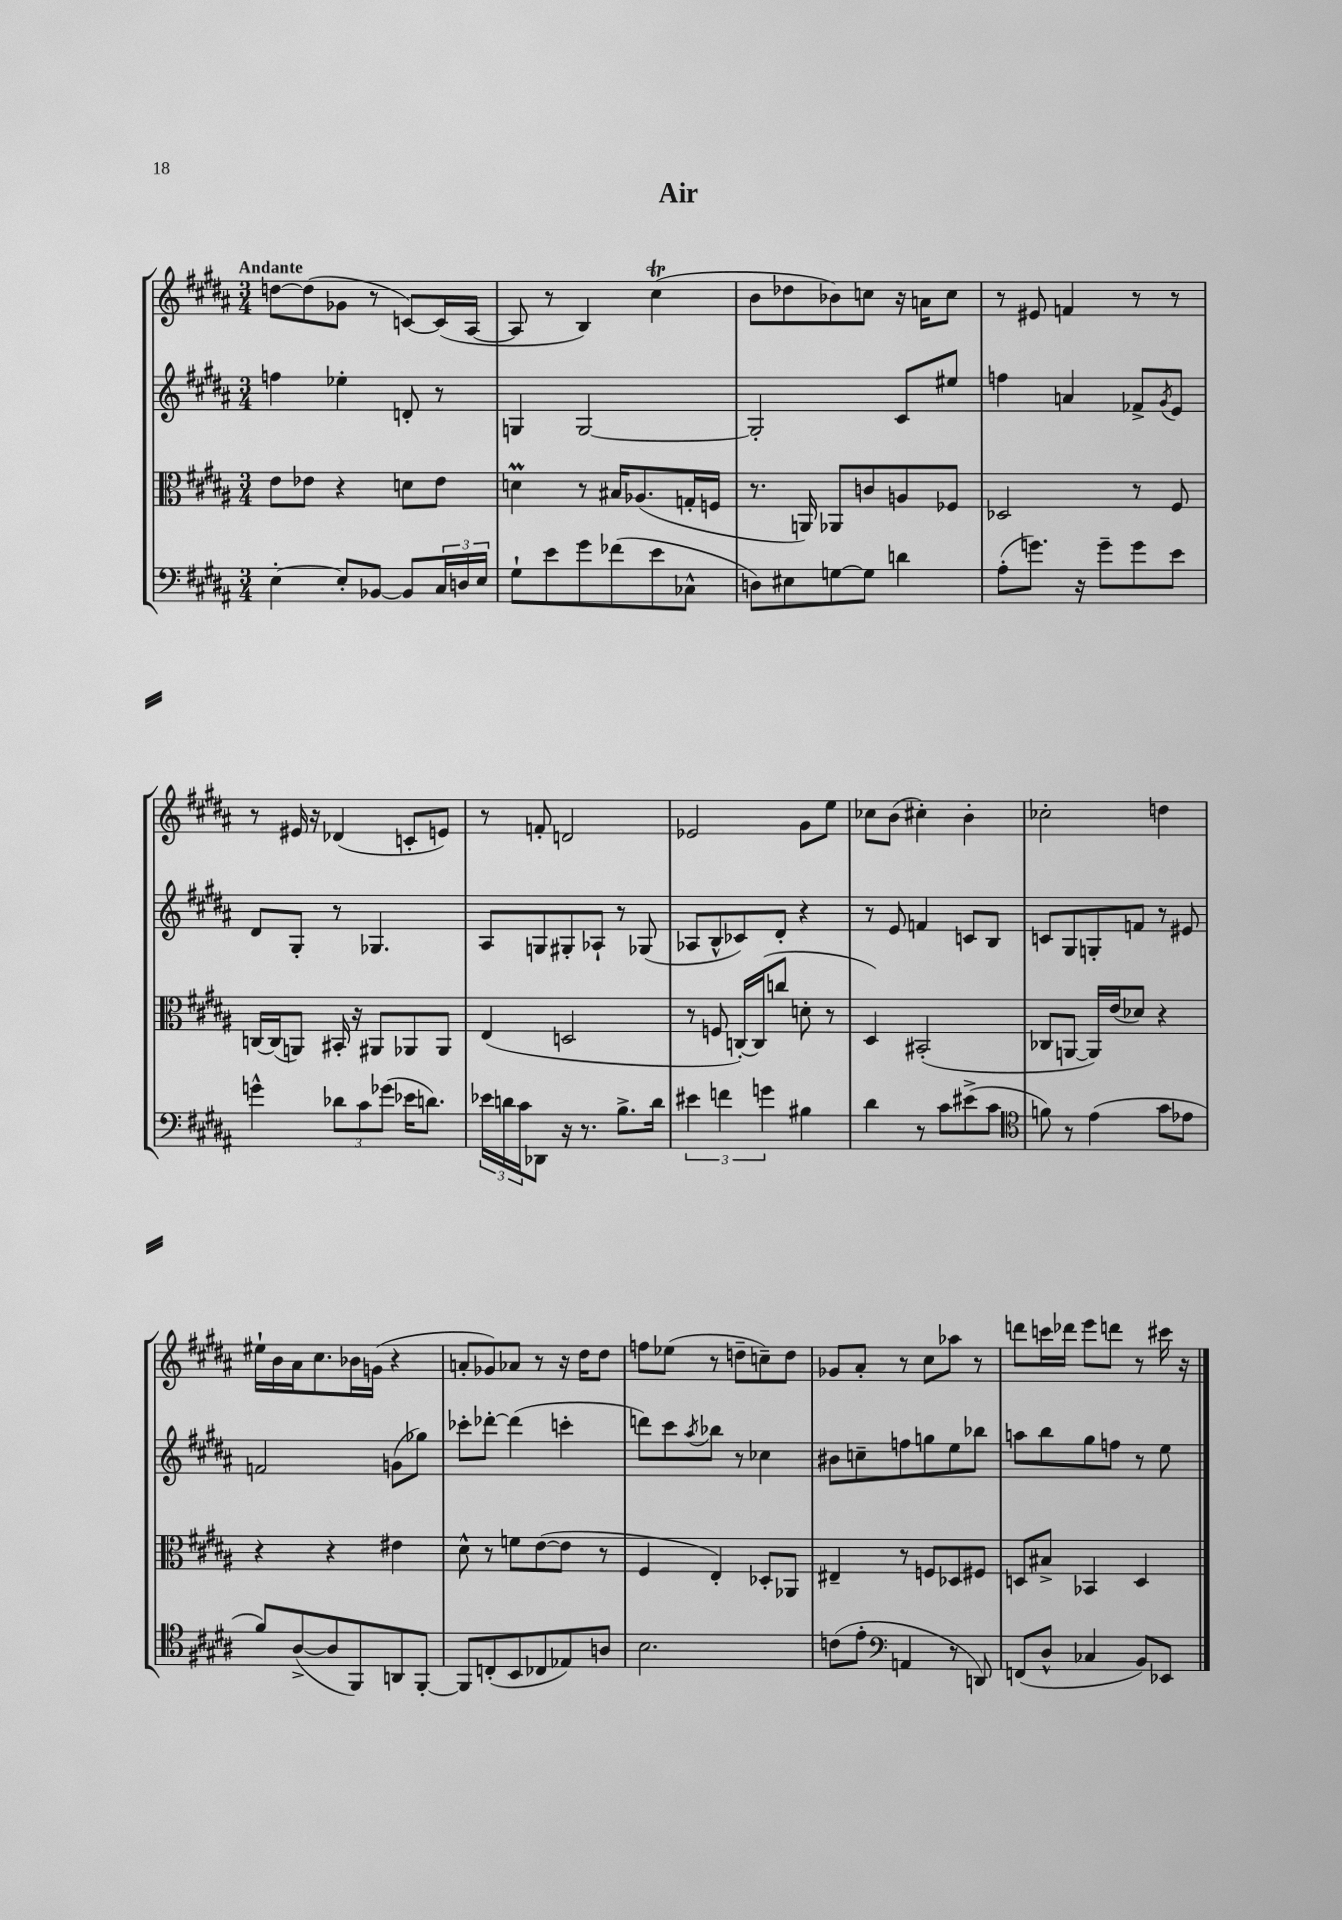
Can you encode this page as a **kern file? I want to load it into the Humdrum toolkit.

**kern	**kern	**kern	**kern
*part4	*part3	*part2	*part1
*staff4	*staff3	*staff2	*staff1
*clefF4	*clefC3	*clefG2	*clefG2
*k[f#c#g#d#a#]	*k[f#c#g#d#a#]	*k[f#c#g#d#a#]	*k[f#c#g#d#a#]
*M3/4	*M3/4	*M3/4	*M3/4
=1	=1	=1	=1
!	!	!	!LO:TX:a:B:t=Andante
[4E'\	8e\L	4ffn\	[8ddn\L
.	8e-X\J	.	(8dd\]
8E'/L]	4r	4ee-X'\	8g-X\J
[8BB-X/J	.	.	8r
8BB-/L]	8dn\L	8dn'/	[8cn/L)
24C#/L	8e-\J	8r	(16c/L]
24Dn/	.	.	.
.	.	.	[16A#/JJ
24E/JJ	.	.	.
=2	=2	=2	=2
8G#`\L	4dnM\	4Gn/	8A#/]
8e\	.	.	8r
8g#\	8r	[2G/	4B/)
(8f-X\	16B#X/KL	.	.
.	(8.A-X/	.	.
8e\	.	.	(4cc#T\
8C-X^^\J	16Gn'/L	.	.
.	16Fn/JJ	.	.
=3	=3	=3	=3
8Dn\L)	8.r	2G'/]	8b\L
8E#X\	.	.	8dd-X\
.	16AAn/)	.	.
[8Gn\	8AA-X/L	.	8b-X\)
8G\J]	8cn/	.	8ccn\J
4dn\	8An/	8c#/L	16r
.	.	.	16an\KL
.	8F-X/J	8ee#X/J	8cc\J
=4	=4	=4	=4
(8A#'\L	2D-X/	4ffn\	8r
8.gn\J)	.	.	8e#X/
.	.	4an/	4fn/
16r	.	.	.
8g~\L	.	.	.
8g\	8r	8f-X^/L	8r
.	.	8qg#/	.
8e\J	8F#/	8e/J	8r
!!LO:LB:g=z
=5	=5	=5	=5
4gn^^\	[16Cn/LL	8d#/L	8r
.	(16C/J]	.	.
.	8AAn/J)	8G#'/J	16e#X/
.	.	.	16r
12d-X\L	16BB#X'/	8r	(4d-X/
.	16r	.	.
12c#\	.	.	.
.	8AA#X/L	4.G-X/	.
(12g-X\J	.	.	.
16e-X\KL	8AA-X/	.	8cn'/L
8.dn\J)	.	.	.
.	8AA-/J	.	8en/J)
=6	=6	=6	=6
24e-X\LL	(4E/	8A#/L	8r
24dn\	.	.	.
24c#\J	.	.	.
8DD-X\J	.	8Gn/	8fn'/
16r	2Dn/	8G#X'/	2dn/
8.r	.	.	.
.	.	8A-X`/J	.
8.B^\L	.	8r	.
.	.	(8G-X/	.
16d\Jk	.	.	.
=7	=7	=7	=7
6e#X\	8r	8A-X/L	2e-X/
.	8Fn/	8B^^/	.
6fn\	.	.	.
.	[16Cn'/LL)	8c-X/)	.
.	(16C/J]	.	.
6gn\	.	.	.
.	8ccn/J	8d#'/J	.
4B#X\	8dn'\	4r	8g#\L
.	8r	.	8ee\J
=8	=8	=8	=8
4d#\	4D#/)	8r	8cc-X\L
.	.	8e/	(8b\J
8r	(2BB#X'/	4fn/	4cc#X'\)
8c#\L	.	.	.
(8e#X^\	.	8cn/L	4b'\
8c#\J	.	8B/J	.
=9	=9	=9	=9
*clefC4	*	*	*
8fn\)	8C-X/L	8cn/L	2cc-X'\
8r	[8AAn/J	8G#/	.
(4e\	16AA/LL])	8Gn'/	.
.	(16e/J	.	.
.	8d-X/J)	8fn/J	.
8g#\L	4r	8r	4ddn\
8e-X\J	.	8e#X/	.
!!LO:LB:g=z
=10	=10	=10	=10
8f#/L)	4r	2fn/	16ee#X`\LL
.	.	.	16b\
([8A#^/	.	.	16a#\J
.	.	.	8.cc#\
8A#/]	4r	.	.
8FF#/)	.	.	16b-X\L
.	.	.	(16gn\JJ
8AAn/	4e#X\	(8gn\L	4r
[8FF#'/J	.	8gg-X\J)	.
=11	=11	=11	=11
8FF#/L]	8d#^^\	8ccc-X'\L	8an'/L
(8Cn'/	8r	[8ddd-X'\J	8g-X/)
8BB/	8fn\L	(4ddd-\]	8a-X/J
8C-X/	([8e\	.	8r
8E-X/)	8e\J]	4cccn'\	16r
.	.	.	16dd#\KL
8An/J	8r	.	8dd#\J
=12	=12	=12	=12
2.B\	4F#/	8dddn\L)	8ffn\L
.	.	8ccc#\	(8ee-X\J
.	.	8qaa#/	.
.	4E'/)	8bb-X\J	8r
.	.	8r	8ddn~\L
.	8D-X'/L	4cc-X\	8ccn~\)
.	8AA-X/J	.	8dd\J
=13	=13	=13	=13
(8cn\L	4E#X~/	8b#X\L	8g-X/L
8e'\J	.	8ccn~\	8a#'/J
*clefF4	*	*	*
4AAn/	8r	8ffn\	8r
.	8Fn/L	8ggn\	8cc#\L
8r	8D-X/	8ee\	8aa-X\J
8DDn/)	8F#X/J	8bb-X\J	8r
=14	=14	=14	=14
(8FFn/L	8Dn/L	8aan\L	8dddn\L
8D#^^/J	8B#X^/J	8bb\	16cccn\L
.	.	.	16ddd-X\JJ
4C-X/	4BB-X/	8gg#\	8eee\L
.	.	8ffn\J	8dddn\J
8BB/L)	4D/	8r	8r
8EE-X/J	.	8ee\	16ccc#X\
.	.	.	16r
==	==	==	==
*-	*-	*-	*-
